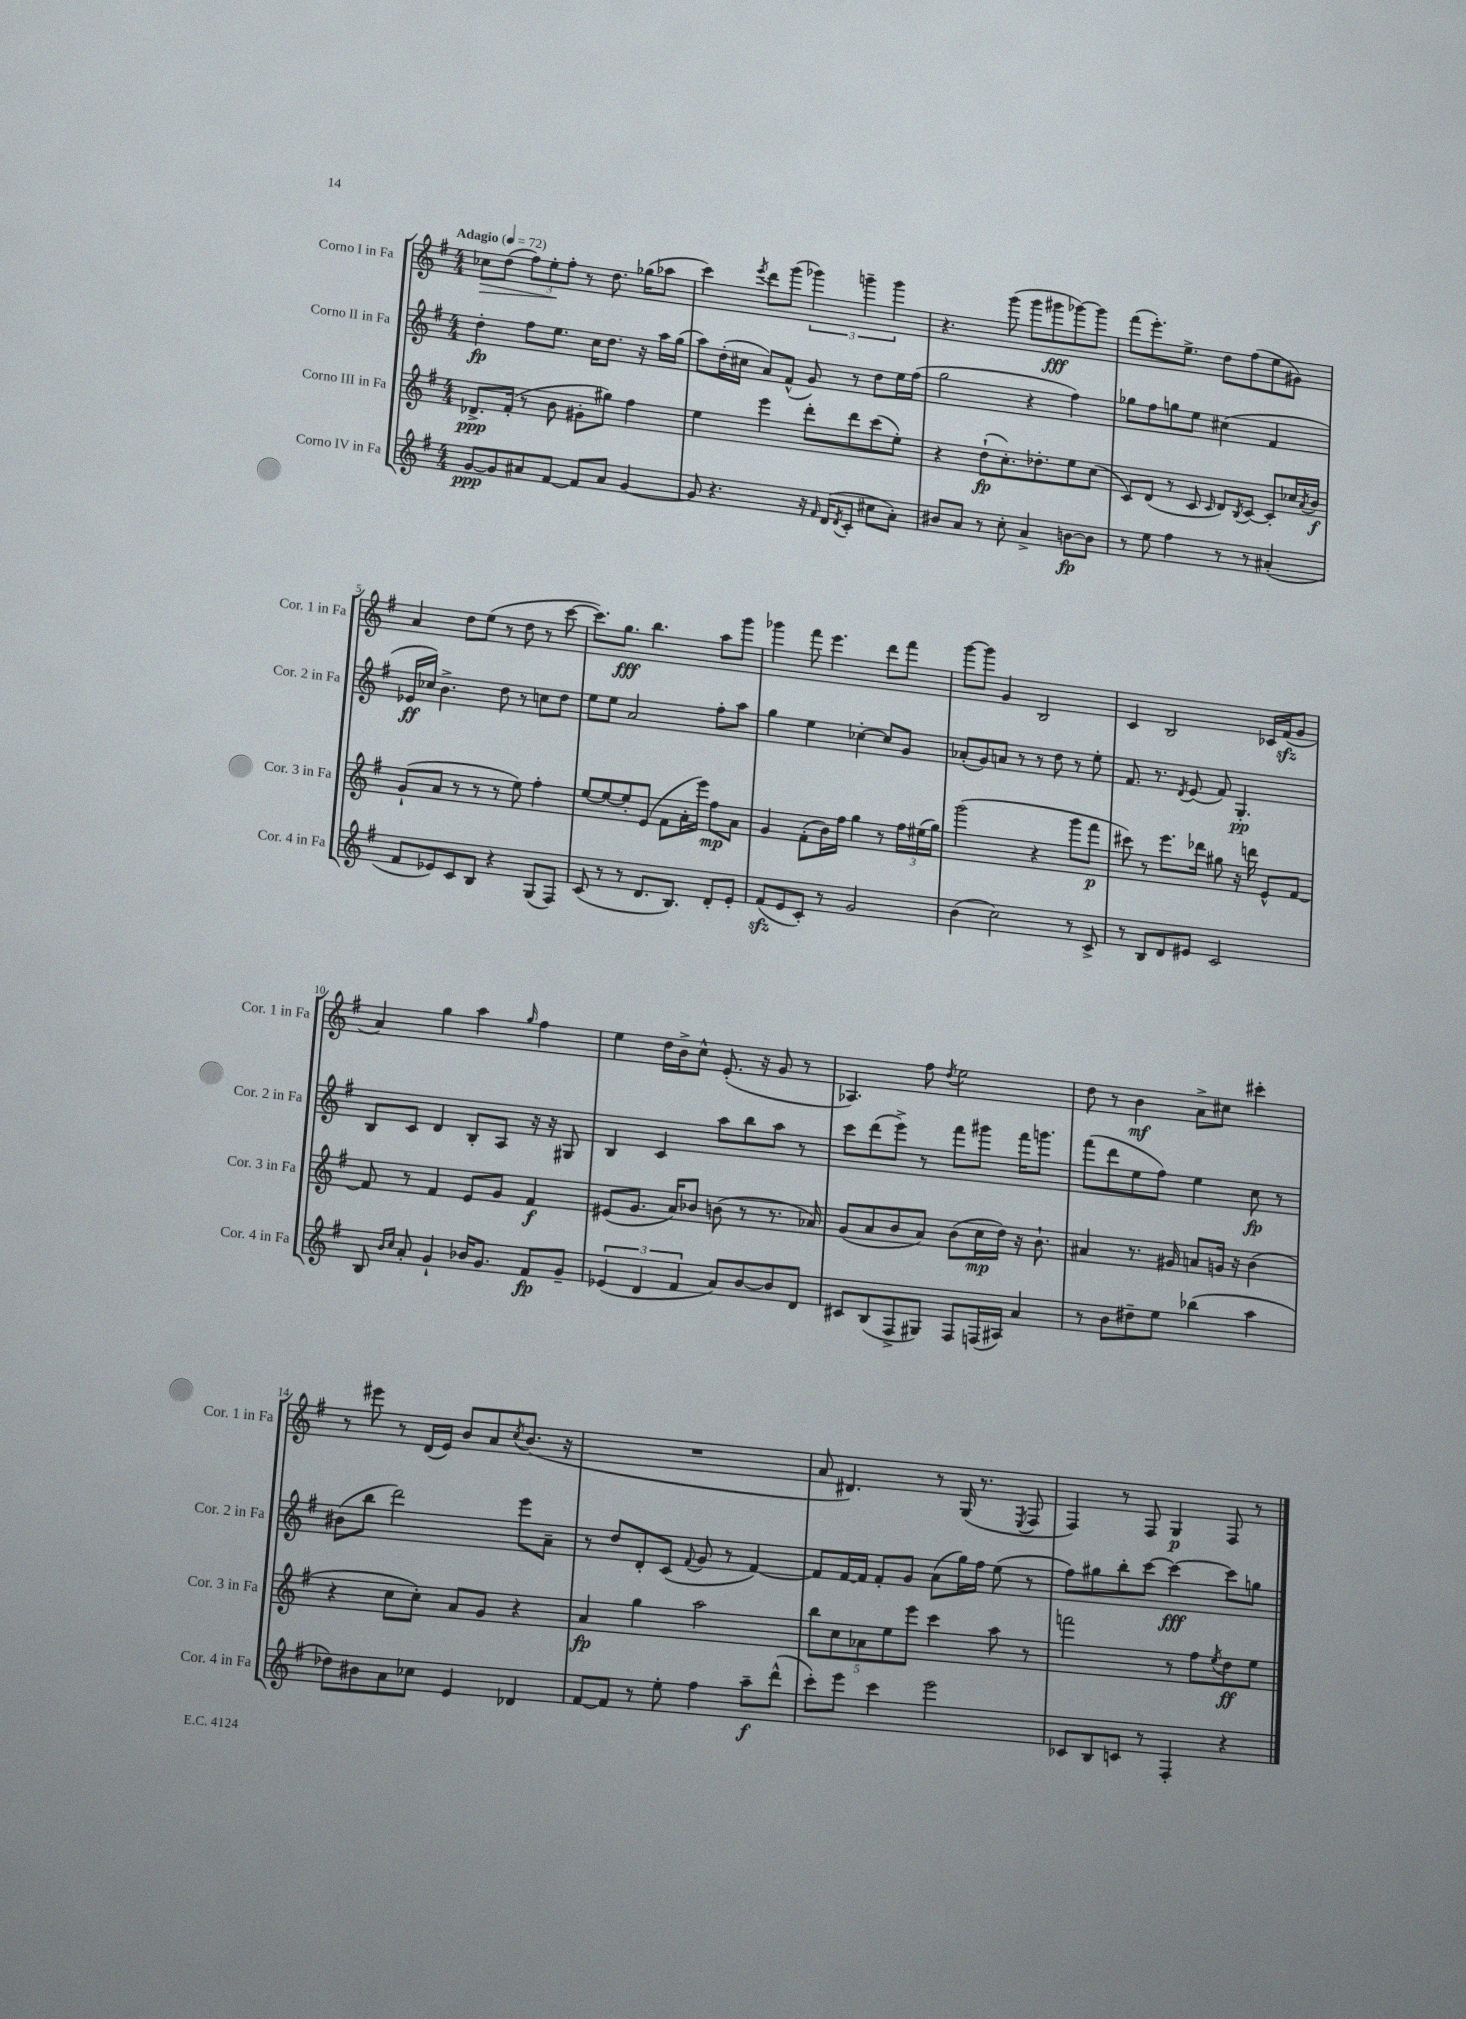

**kern	**kern	**kern	**kern
*staff4	*staff3	*staff2	*staff1
*clefG2	*clefG2	*clefG2	*clefG2
*k[f#]	*k[f#]	*k[f#]	*k[f#]
*M4/4	*M4/4	*M4/4	*M4/4
*MM72	*MM72	*MM72	*MM72
[8g	8.d-^	4dd'	8cc-
8g]	.	.	(8dd
.	(16f#'	.	.
8a#	8r	8ff#	12ff#)
.	.	.	12ee'
[8f#	8b	8.ee	.
.	.	.	12ff#'
8f#]	8g#'	.	8r
.	.	16cc	.
8a#	8gg#)	8.dd	8.dd
[4g	4ff#	.	.
.	.	16r	(16gg-
.	.	16aa	8aa-
.	.	(16gg	.
=	=	=	=
8g]	4ee	8aa)	4ccc)
4.r	.	(16dd'	.
.	.	16cc#	.
.	.	.	8qeee
.	4eee	8a)	8ddd
.	.	(8f#^^	(8ggg
16r	8ddd'	8g)	6ggg-)
16qqf#	.	.	.
(16d	.	.	.
8qd	.	.	.
8c'	8ddd	8r	.
.	.	.	6ggg~
8cc#	(8ccc	8dd	.
.	.	.	6ggg
8a')	8ee')	16ee	.
.	.	(16ff#	.
=	=	=	=
8b#	4r	2gg	4.r
8a	.	.	.
8r	(8dd`	.	.
8cc'	8.cc')	.	(8ggg
4a^	.	4r	8ggg
.	8.dd-'	.	.
.	.	.	8ggg#
[8b	8ee	4ff#)	[8ggg-)
8b]	(8cc	.	8ggg-]
=	=	=	=
8r	8c)	8gg-	(8fff#
8ee	(8d	8ff#	8.eee')
4ff#	8r	8gg	.
.	.	.	8.ee^
.	8c	8ee	.
.	16qqc	.	.
8r	8d)	(4cc#	8dd
.	8qB	.	.
8r	[8c	.	(8ff#
(4a#'	8c']	4f#	8ee
.	16cc-	.	8g#)
.	8qa	.	.
.	16b	.	.
=	=	=	=
8f#	(8g`	16e-	4a
.	.	16cc-)	.
8e-)	8a	4.b^	.
8c	8r	.	8dd
8B	8r	.	(8ee
4r	8r	8dd	8r
.	8ee)	8r	8dd
(8G	4ff#'	8cc	8r
8F#)	.	8dd	[8ccc
=	=	=	=
(8c	[8ee	8ee	8.ccc])
8r	8ee_	8ee	.
.	.	.	8.gg
8r	8ee']	2a	.
8.d	(8e	.	4.bb
.	8f#	.	.
8.B)	.	.	.
.	16a'	.	.
.	16eee)	.	.
8d'	8ff#	8ff#'	8aa
8e'	8a	8aa	8ggg
=	=	=	=
(8f#	4g	4gg	4ggg-
8e	.	.	.
8c')	(8f#'	4ee	8fff#
8r	16b)	.	4.eee
.	16ff#	.	.
2g	4gg	[4cc-'	.
.	8r	8cc-]	8ddd
.	24ff#	8g	8fff#
.	(24ee#	.	.
.	24gg)	.	.
=	=	=	=
(4b	(2ggg	(8a-'	[8ggg
.	.	8g)	8ggg]
2cc)	.	8a	4g
.	.	8r	.
.	4r	8r	2B
.	.	8dd	.
8r	8ggg	8r	.
8c^	8fff#	8ee'	.
=	=	=	=
8r	8ccc#)	8.f#	4c
8B	8r	.	.
.	.	8.r	.
8d	8.eee	.	2B
.	.	8qd	.
8e#	.	(8e	.
.	16ddd-	.	.
2c	8gg#	8f#)	.
.	16r	4.G'	.
.	16ddd	.	.
.	8e^^	.	16c-
.	.	.	(16f#
.	[8f#	.	8g
=	=	=	=
8B	8f#]	8B	4a)
16qqb	.	.	.
16qqcc	.	.	.
8a'	8r	8c	.
4g`	4f#	4d	4gg
16b-	8e	8B'	4aa
8.g	.	.	.
.	8g	8A	.
.	.	.	16qqgg
8f#	4f#	16r	4ff#
.	.	16r	.
8g~	.	8G#	.
=	=	=	=
(6e-	(8e#	4B	4ee
.	8.g	.	.
6d	.	.	.
.	.	4c	16dd
.	16a)	.	16b^
6f#	.	.	.
.	8b-	.	8cc^^
8a)	(8b	8aa	(8.e'
[8b	8r	8bb	.
.	.	.	16r
8b]	8.r	8aa	8g
8d	.	8r	8r
.	16a-)	.	.
=	=	=	=
8c#	(8g	8ccc	4.A-)
(8B	8a	(8ddd	.
8F#^	8b	8eee^)	.
8G#)	8a)	8r	8ff#
.	.	.	8qdd
8F#	(8b	8fff#	2ee
(16F	16cc	8ggg#	.
16A#)	16dd)	.	.
4a	16r	16fff#	.
.	8.b`	8.ggg	.
=	=	=	=
8r	4a#	(8fff#	8dd
8b	.	8ddd	8r
8dd#~	8.r	8ee	4b
8ee	.	8ff#)	.
.	16g#	.	.
(4bb-	8a	4ee	8a^
.	16g	.	8cc#
.	16r	.	.
4aa	(4b	8cc	4ccc#'
.	.	8r	.
=	=	=	=
8dd-)	4r	(8b#	8r
8b#	.	8bb	8eee#
8a	8cc	2ddd)	8r
8cc-	8cc')	.	(16d
.	.	.	16e)
4e	8a	.	8b
.	8g	.	8a
.	.	.	8qcc
4d-	4r	8eee	(8.b
.	.	8a~	.
.	.	.	16r
=	=	=	=
[8f#	4a	8r	1r
8f#]	.	8dd	.
8r	4gg	8d'	.
8ee'	.	(8c	.
.	.	8qqf#	.
4ff#	2aa	8g	.
.	.	8r	.
8aa~	.	[4f#)	.
(8ddd^^	.	.	.
=	=	=	=
8ccc')	10bb	8f#]	8a
.	10cc	.	.
8eee	.	[16f#	4.d#)
.	.	16f#]	.
.	10a-	.	.
4ccc	.	8f#'	.
.	10ee	.	.
.	.	8g	.
.	10eee	.	.
2eee	4ccc	(8a	8r
.	.	16gg)	(16G
.	.	16ff#	8.r
.	8aa	(8ee	.
.	.	.	8qE
.	8r	8r	8F#
=	=	=	=
8c-	2fff	8ff#)	4F#)
8B	.	8gg#	.
8c	.	8bb'	8r
8r	.	[8ccc	8F#
4F#'	8r	4ccc_	4G
.	8ff#	.	.
.	8qee	.	.
4r	8dd	8ccc]	8F#
.	8ee	8gg	8r
==	==	==	==
*-	*-	*-	*-
